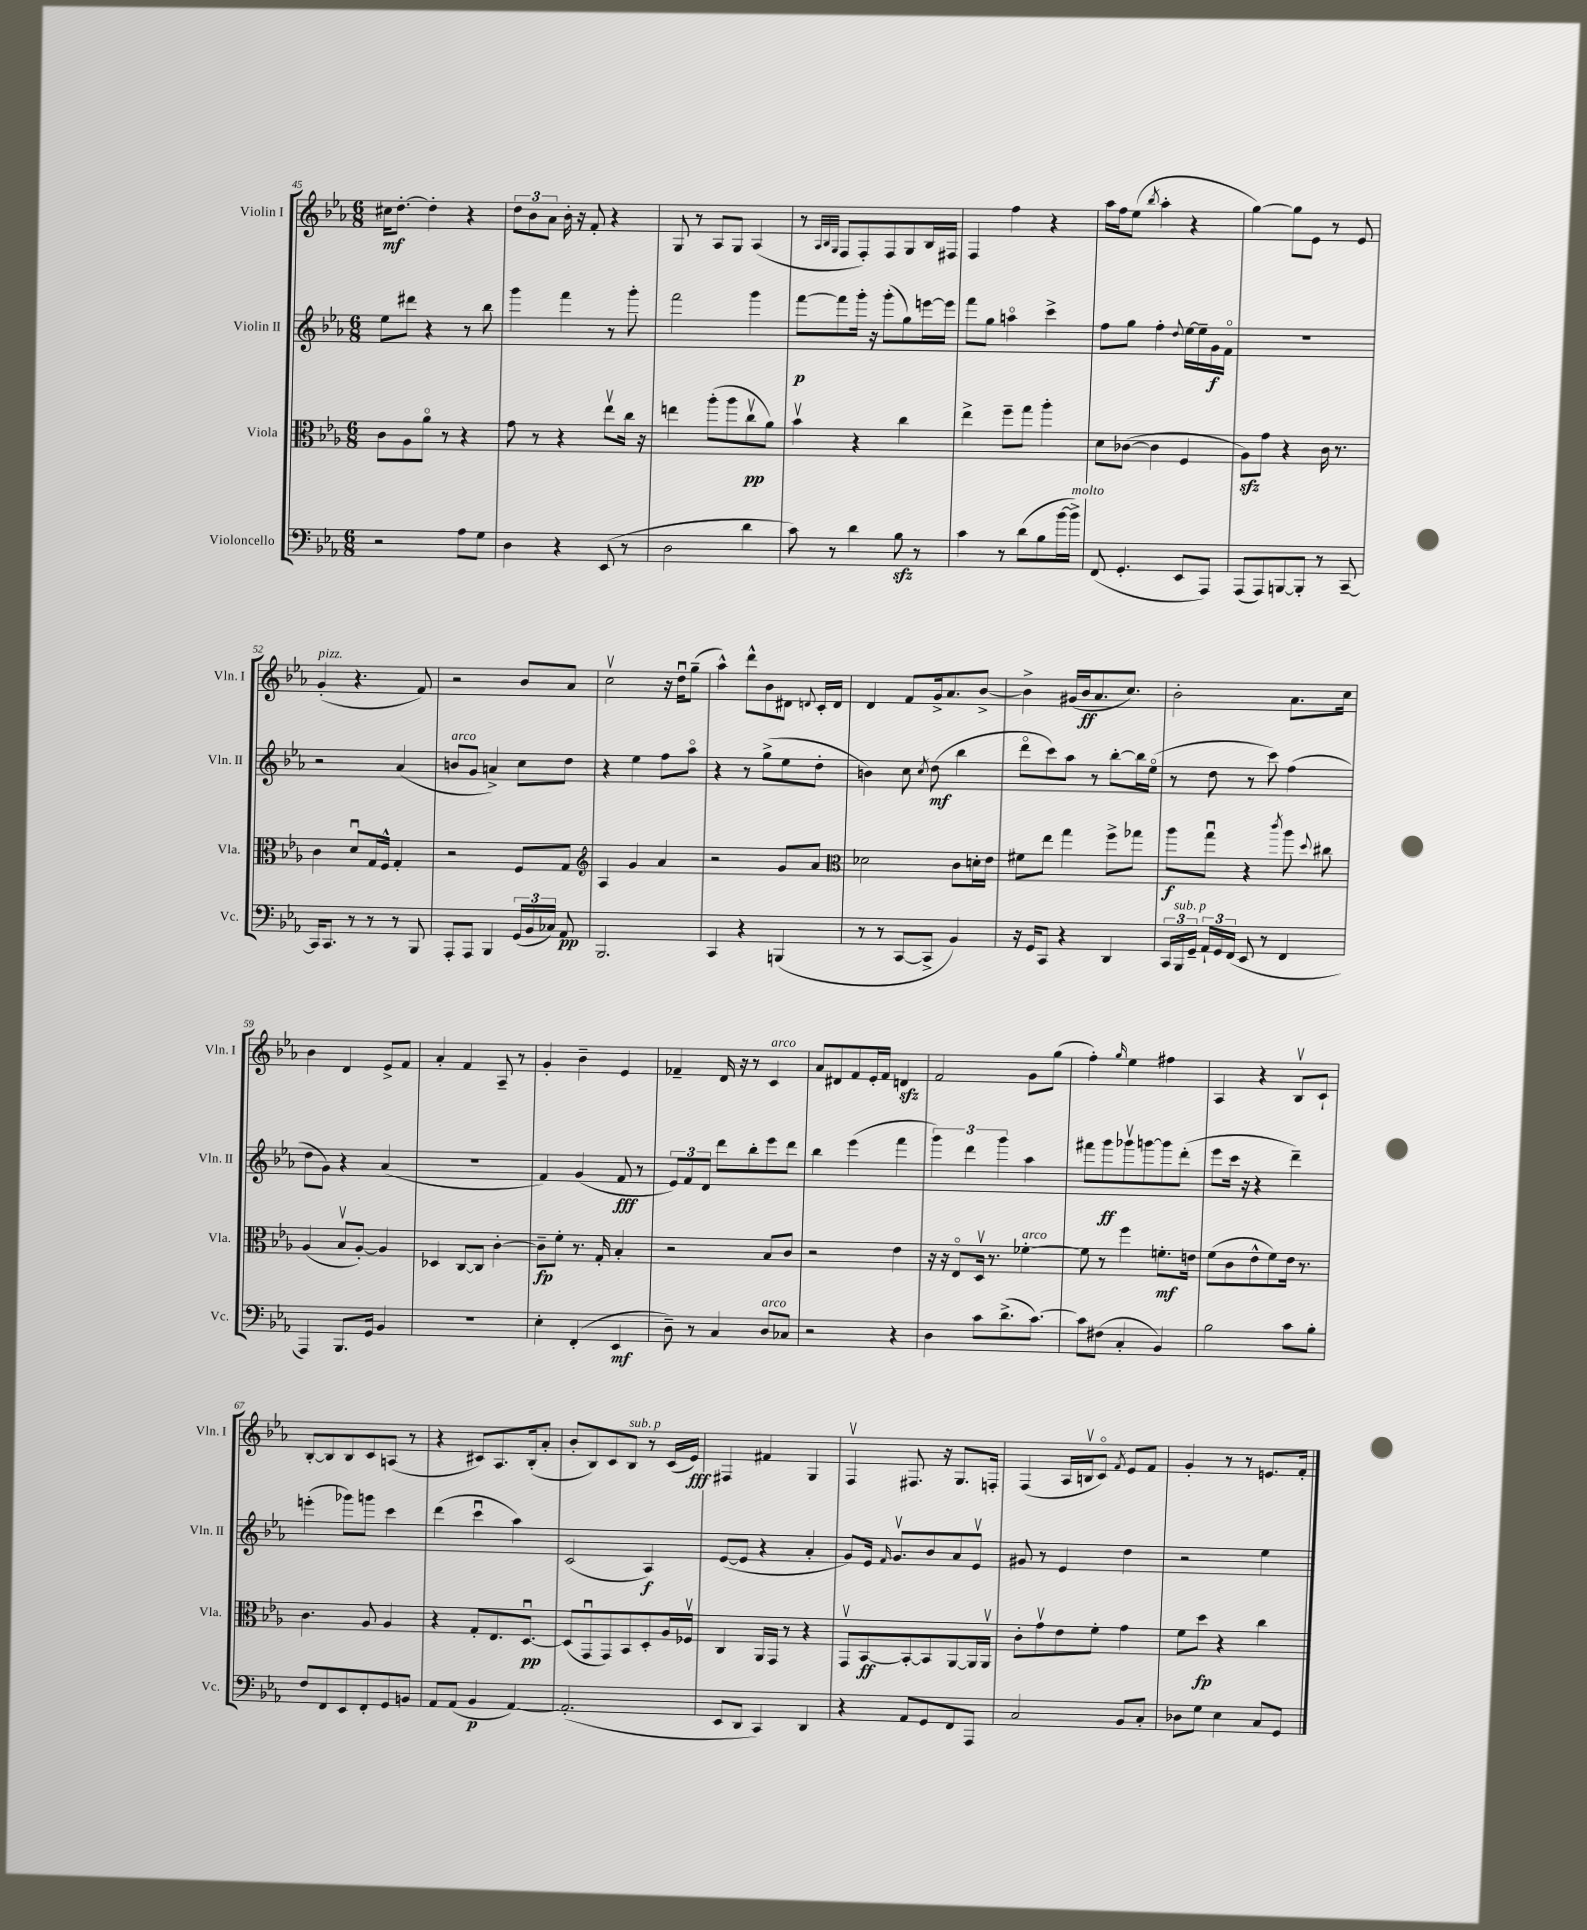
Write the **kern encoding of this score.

**kern	**dynam	**kern	**dynam	**kern	**dynam	**kern	**dynam
*part4	*part4	*part3	*part3	*part2	*part2	*part1	*part1
*staff4	*staff4	*staff3	*staff3	*staff2	*staff2	*staff1	*staff1
*I"Violoncello	*	*I"Viola	*	*I"Violin II	*	*I"Violin I	*
*I'Vc.	*	*I'Vla.	*	*I'Vln. II	*	*I'Vln. I	*
*clefF4	*	*clefC3	*	*clefG2	*	*clefG2	*
*k[b-e-a-]	*	*k[b-e-a-]	*	*k[b-e-a-]	*	*k[b-e-a-]	*
*M6/8	*	*M6/8	*	*M6/8	*	*M6/8	*
=45	=45	=45	=45	=45	=45	=45	=45
2r	.	8c\L	.	8ee-\L	.	16cc#X\KL	mf
.	.	.	.	.	.	[8.dd'\J	.
.	.	8A-\	.	8ddd#X\J	.	.	.
.	.	8a-\J	.	4r	.	4dd'\]	.
.	.	8r	.	.	.	.	.
8A-\L	.	4r	.	8r	.	4r	.
8G\J	.	.	.	8bb-\	.	.	.
=46	=46	=46	=46	=46	=46	=46	=46
4D\	.	8g\	.	4ggg\	.	12dd\L	.
.	.	.	.	.	.	12b-\	.
.	.	8r	.	.	.	.	.
.	.	.	.	.	.	12a-\J	.
4r	.	4r	.	4fff\	.	16b-'\	.
.	.	.	.	.	.	16r	.
.	.	.	.	.	.	8f'/	.
(8EE-/	.	8ee-v\L	.	8r	.	4r	.
8r	.	16cc\Jk	.	8ggg'\	.	.	.
.	.	16r	.	.	.	.	.
=47	=47	=47	=47	=47	=47	=47	=47
2D\	.	4een\	.	2fff\	.	8G/	.
.	.	.	.	.	.	8r	.
.	.	(8aa-'\L	.	.	.	8A-/L	.
.	.	8aa-\	.	.	.	8G/J	.
4d\	.	8ccv\	pp	4ggg\	.	(4A-/	.
.	.	8a-\J)	.	.	.	.	.
=48	=48	=48	=48	=48	=48	=48	=48
8c\)	.	4b-v\	.	[8fff\L	p	8r	.
.	.	.	.	.	.	32qqA-/LLL	.
.	.	.	.	.	.	32qqB-/	.
.	.	.	.	.	.	32qqG/JJJ	.
8r	.	.	.	8fff\]	.	8F/L	.
4d\	.	4r	.	16ggg'\Jk	.	8F'/)	.
.	.	.	.	16r	.	.	.
.	.	.	.	(8ggg'\L	.	8F/	.
8B-zz\	.	4cc\	.	8gg\)	.	8G/	.
8r	.	.	.	[16eeen\L	.	16B-/L	.
.	.	.	.	16eee\JJ]	.	16F#X/JJ	.
=49	=49	=49	=49	=49	=49	=49	=49
4c\	.	4ee-^\	.	8fff\L	.	4F/	.
.	.	.	.	8gg\J	.	.	.
8r	.	8ff~\L	.	4aan\	.	4ff\	.
(8d\L	.	8gg\J	.	.	.	.	.
8B-\	.	4aa-'\	.	4ccc^\	.	4r	.
[16b-\L	.	.	.	.	.	.	.
!LO:TX:a:i:t=molto	!	!	!	!	!	!	!
16b-^\JJ])	.	.	.	.	.	.	.
=50	=50	=50	=50	=50	=50	=50	=50
(8FF/	.	8d\L	.	8ff\L	.	16aa-\LL	.
.	.	.	.	.	.	16ff\J	.
4.GG'/	.	([8c-X\J	.	8gg\J	.	(8ee-\J	.
.	.	.	.	.	.	8qbb-/	.
.	.	4c-\]	.	4ff'\	.	4aa-'\	.
.	.	.	.	8qqdd/	.	.	.
8EE-/L	.	4F/	.	[16ee-\LL	.	4r	.
.	.	.	.	16ee-~\]	.	.	.
8AAA-/J)	.	.	.	16g\	f	.	.
.	.	.	.	16f\JJ	.	.	.
=51	=51	=51	=51	=51	=51	=51	=51
(8AAA-/L	.	8A-zz\L)	.	2.r	.	[4gg\)	.
8AAA-/)	.	8g\J	.	.	.	.	.
[8BBBn/	.	4r	.	.	.	8gg\L]	.
8BBB'/J]	.	.	.	.	.	8e-\J	.
8r	.	16c\	.	.	.	8r	.
.	.	8.r	.	.	.	.	.
[8CC~/	.	.	.	.	.	8e-/	.
!!LO:LB:g=z
=52	=52	=52	=52	=52	=52	=52	=52
!	!	!	!	!	!	!LO:TX:a:i:t=pizz.	!
16CC/KL]	.	4c\	.	2r	.	(4g'/	.
8.CC/J	.	.	.	.	.	.	.
8r	.	8du/L	.	.	.	4.r	.
8r	.	16G/L	.	.	.	.	.
.	.	16F^^/JJ	.	.	.	.	.
8r	.	4G'/	.	(4a-/	.	.	.
8BBB-/	.	.	.	.	.	8f/)	.
=53	=53	=53	=53	=53	=53	=53	=53
!	!	!	!	!LO:TX:a:i:t=arco	!	!	!
8AAA-'/L	.	2r	.	8bn/L	.	2r	.
8AAA-/J	.	.	.	8g/J	.	.	.
4BBB-/	.	.	.	4an^/)	.	.	.
(24GG/LL	.	8F/L	.	8cc\L	.	8b-/L	.
24BB-/	.	.	.	.	.	.	.
24C-X/JJ)	.	.	.	.	.	.	.
8AA-/	pp	8G/J	.	8dd\J	.	8a-/J	.
=54	=54	=54	=54	=54	=54	=54	=54
*	*	*clefG2	*	*	*	*	*
2.BBB-/	.	4A-/	.	4r	.	2ccv\	.
.	.	4g/	.	4ee-\	.	.	.
.	.	4a-/	.	8ff\L	.	16r	.
.	.	.	.	.	.	16ddu\KL	.
.	.	.	.	8aa-\J	.	(8gg~\J	.
=55	=55	=55	=55	=55	=55	=55	=55
4CC/	.	2r	.	4r	.	4aa-^^\)	.
4r	.	.	.	8r	.	8ddd^^\L	.
.	.	.	.	(8gg^\L	.	8b-\	.
(4BBBn/	.	8g/L	.	8ee-\	.	8d#X\J	.
.	.	.	.	.	.	8qqdn/	.
.	.	8a-/J	.	8dd'\J	.	16c'/LL	.
.	.	.	.	.	.	16d/JJ	.
=56	=56	=56	=56	=56	=56	=56	=56
*	*	*clefC3	*	*	*	*	*
8r	.	2d-X\	.	4bn\)	.	4d/	.
8r	.	.	.	.	.	.	.
[8CC/L	.	.	.	8cc\	.	8f/L	.
.	.	.	.	8qcc/	.	.	.
8CC^/J]	.	.	.	(8dd\	mf	16g^/k	.
.	.	.	.	.	.	8.a-/	.
4BB-/)	.	8c\L	.	4bb-\	.	.	.
.	.	16dn'\L	.	.	.	[8b-^/J	.
.	.	16e-\JJ	.	.	.	.	.
=57	=57	=57	=57	=57	=57	=57	=57
16r	.	8f#X\L	.	8ddd\L	.	4b-^\]	.
16GG/KL	.	.	.	.	.	.	.
8CC/J	.	8ee-\J	.	8ccc\)	.	.	.
4r	.	4gg\	.	8aa-\J	.	(16g#X/LL	.
.	.	.	.	.	.	16b-/J	ff
.	.	.	.	8r	.	8.a-/	.
4DD/	.	8ff^\L	.	[8bb-'\L	.	.	.
.	.	.	.	.	.	8.cc/J)	.
.	.	8gg-X\J	.	16bb-\L]	.	.	.
.	.	.	.	(16ee-\JJ	.	.	.
=58	=58	=58	=58	=58	=58	=58	=58
24CC/LL	.	8aa-\L	f	8r	.	2b-'\	.
!LO:TX:a:i:t=sub. p	!	!	!	!	!	!	!
24BBB-/	.	.	.	.	.	.	.
24GG~/JJ	.	.	.	.	.	.	.
24AA-`/LL	.	8ggu\J	.	8dd\	.	.	.
24GG/	.	.	.	.	.	.	.
(24FF/JJ	.	.	.	.	.	.	.
8EE-/	.	4r	.	8r	.	.	.
8r	.	.	.	8ccc\)	.	.	.
.	.	8qccc/	.	.	.	.	.
4FF/	.	8aa-\	.	(4ff\	.	8.a-\L	.
.	.	8qqdd/	.	.	.	.	.
.	.	8cc#X\	.	.	.	.	.
.	.	.	.	.	.	16cc\Jk	.
!!LO:LB:g=z
=59	=59	=59	=59	=59	=59	=59	=59
4AAA-/)	.	(4A-/	.	8dd\L	.	4b-\	.
.	.	.	.	8g\J)	.	.	.
8.BBB-/L	.	8B-v/L	.	4r	.	4d/	.
.	.	[8A-'/J)	.	.	.	.	.
16GG/Jk	.	.	.	.	.	.	.
4BB-/	.	4A-/]	.	(4a-/	.	8e-^/L	.
.	.	.	.	.	.	8f/J	.
=60	=60	=60	=60	=60	=60	=60	=60
2.r	.	4D-X/	.	2.r	.	4a-'/	.
.	.	[8C/L	.	.	.	4f/	.
.	.	8C/J]	.	.	.	.	.
.	.	[4c'\	.	.	.	8A-~/	.
.	.	.	.	.	.	8r	.
=61	=61	=61	=61	=61	=61	=61	=61
4E-'\	.	8c~\L]	fp	4f/)	.	4g'/	.
.	.	8f'\J	.	.	.	.	.
(4FF'/	.	8.r	.	(4g/	.	4b-~\	.
.	.	16G'/	.	.	.	.	.
4EE-/	mf	4B-'/	.	8f/	fff	4e-/	.
.	.	.	.	8r	.	.	.
=62	=62	=62	=62	=62	=62	=62	=62
8D~\)	.	2r	.	12e-/L)	.	4f-X~/	.
.	.	.	.	12f/	.	.	.
8r	.	.	.	.	.	.	.
.	.	.	.	12d/J	.	.	.
4C/	.	.	.	8ddd\L	.	16d/	.
.	.	.	.	.	.	16r	.
.	.	.	.	8bb-'\	.	8r	.
!	!	!	!	!	!	!LO:TX:a:i:t=arco	!
!LO:TX:a:i:t=arco	!	!	!	!	!	!	!
8D/L	.	8B-/L	.	8eee-\	.	4c/	.
8C-X/J	.	8c/J	.	8ddd\J	.	.	.
=63	=63	=63	=63	=63	=63	=63	=63
2r	.	2r	.	4bb-\	.	8a-/L	.
.	.	.	.	.	.	8d#X/	.
.	.	.	.	(4eee-\	.	8f/	.
.	.	.	.	.	.	16e-'/L	.
.	.	.	.	.	.	16f/JJ	.
4r	.	4e-\	.	4fff\	.	4dnzz/	.
=64	=64	=64	=64	=64	=64	=64	=64
4D\	.	16r	.	6ggg\)	.	2f/	.
.	.	16r	.	.	.	.	.
.	.	8E-/L	.	.	.	.	.
.	.	.	.	6ddd\	.	.	.
8c\L	.	16Dv/Jk	.	.	.	.	.
.	.	8.r	.	.	.	.	.
.	.	.	.	6ggg\	.	.	.
(8.d^\	.	.	.	.	.	.	.
!	!	!LO:TX:a:i:t=arco	!	!	!	!	!
.	.	[4f-X'\	.	4aa-\	.	8g\L	.
[8.c\J)	.	.	.	.	.	.	.
.	.	.	.	.	.	(8gg\J	.
=65	=65	=65	=65	=65	=65	=65	=65
8c\L]	.	8f-\]	.	8fff#X\L	.	4ff'\)	.
(8F#X\J	.	8r	.	8ggg\	ff	.	.
.	.	.	.	.	.	16qqgg/	.
4C'/	.	4ff\	.	8ggg-Xv\	.	4ee-\	.
.	.	.	.	[8gggn\	.	.	.
4BB-/)	.	8.fn'\L	mf	8ggg\]	.	4ff#X\	.
.	.	.	.	(8ddd'\J	.	.	.
.	.	16en\Jk	.	.	.	.	.
=66	=66	=66	=66	=66	=66	=66	=66
2B-\	.	(8f\L	.	8eee-\L	.	4A-/	.
.	.	8c\	.	16ccc\Jk	.	.	.
.	.	.	.	16r	.	.	.
.	.	8e-^^\	.	4r	.	4r	.
.	.	8f\)	.	.	.	.	.
8c\L	.	16e-\Jk	.	4ddd~\)	.	8B-v/L	.
.	.	8.r	.	.	.	.	.
8B-'\J	.	.	.	.	.	8c`/J	.
!!LO:LB:g=z
=67	=67	=67	=67	=67	=67	=67	=67
8F/L	.	4.c\	.	(4eeen'\	.	[8B-'/L	.
8FF/	.	.	.	.	.	8B-/]	.
8EE-/	.	.	.	8ggg-X\L)	.	8B-/	.
8FF'/	.	8A-/	.	8gggn\J	.	8c/	.
8GG/	.	4A-/	.	4ccc\	.	(8An/J	.
8BBn/J	.	.	.	.	.	8r	.
=68	=68	=68	=68	=68	=68	=68	=68
8AA-/L	.	4r	.	(4ddd\	.	4r	.
(8AA-/J	.	.	.	.	.	.	.
4BB-/	p	8G'/L	.	4cccu\	.	8c#X/L)	.
.	.	8.E-/	.	.	.	8.A-/	.
[4AA-/)	.	.	.	4aa-\)	.	.	.
.	.	[8.Du/J	pp	.	.	(16B-'/k	.
.	.	.	.	.	.	8a-'/J	.
=69	=69	=69	=69	=69	=69	=69	=69
(2.AA-'/]	.	(8D/L]	.	(2c/	.	8b-'/L	.
.	.	8GGu/	.	.	.	8B-/)	.
.	.	8GG/)	.	.	.	8c/	.
!	!	!	!	!	!	!LO:TX:a:i:t=sub. p	!
.	.	8BB-/	.	.	.	8B-/J	.
.	.	8D'/	.	4A-/)	f	8r	.
.	.	16A-/L	.	.	.	(16c/LL	.
.	.	16F-Xv/JJ	.	.	.	16e-/JJ)	fff
=70	=70	=70	=70	=70	=70	=70	=70
8EE-/L	.	4C/	.	([8e-/L	.	4F#X/	.
8DD/J	.	.	.	8e-/J]	.	.	.
4CC/)	.	16AA-/LL	.	4r	.	4f#X/	.
.	.	16GG/JJ	.	.	.	.	.
.	.	8r	.	.	.	.	.
4DD/	.	4r	.	4a-'/	.	4G/	.
=71	=71	=71	=71	=71	=71	=71	=71
4r	.	8GGv/L	.	8g/L)	.	4Fv/	.
.	.	[8BB-/	ff	16e-/Jk	.	.	.
.	.	.	.	16qqf/	.	.	.
.	.	.	.	8.gv/L	.	.	.
8AA-/L	.	8BB-'/_	.	.	.	8.F#X/	.
8GG/	.	8BB-/]	.	8b-/	.	.	.
.	.	.	.	.	.	16r	.
8FF/	.	[8AA-/	.	8a-/	.	8.G/L	.
8AAA-/J	.	16AA-/L]	.	8e-v/J	.	.	.
.	.	16AA-v/JJ	.	.	.	16Fn'/Jk	.
=72	=72	=72	=72	=72	=72	=72	=72
2C/	.	8c'\L	.	8g#X/	.	(4F/	.
.	.	8gv\	.	8r	.	.	.
.	.	8e-\	.	4e-/	.	16A-/LL	.
.	.	.	.	.	.	16Bnv/J	.
.	.	8f'\J	.	.	.	8c/J)	.
.	.	.	.	.	.	8qf/	.
8BB-/L	.	4g\	.	4dd\	.	8e-/L	.
8C'/J	.	.	.	.	.	8f/J	.
=73	=73	=73	=73	=73	=73	=73	=73
8D-X\L	.	8f\L	.	2r	.	4g'/	.
8G\J	.	8dd\J	fp	.	.	.	.
4E-\	.	4r	.	.	.	8r	.
.	.	.	.	.	.	8r	.
8C/L	.	4cc\	.	4ee-\	.	8.en/L	.
8GG/J	.	.	.	.	.	.	.
.	.	.	.	.	.	16f'/Jk	.
==	==	==	==	==	==	==	==
*-	*-	*-	*-	*-	*-	*-	*-
